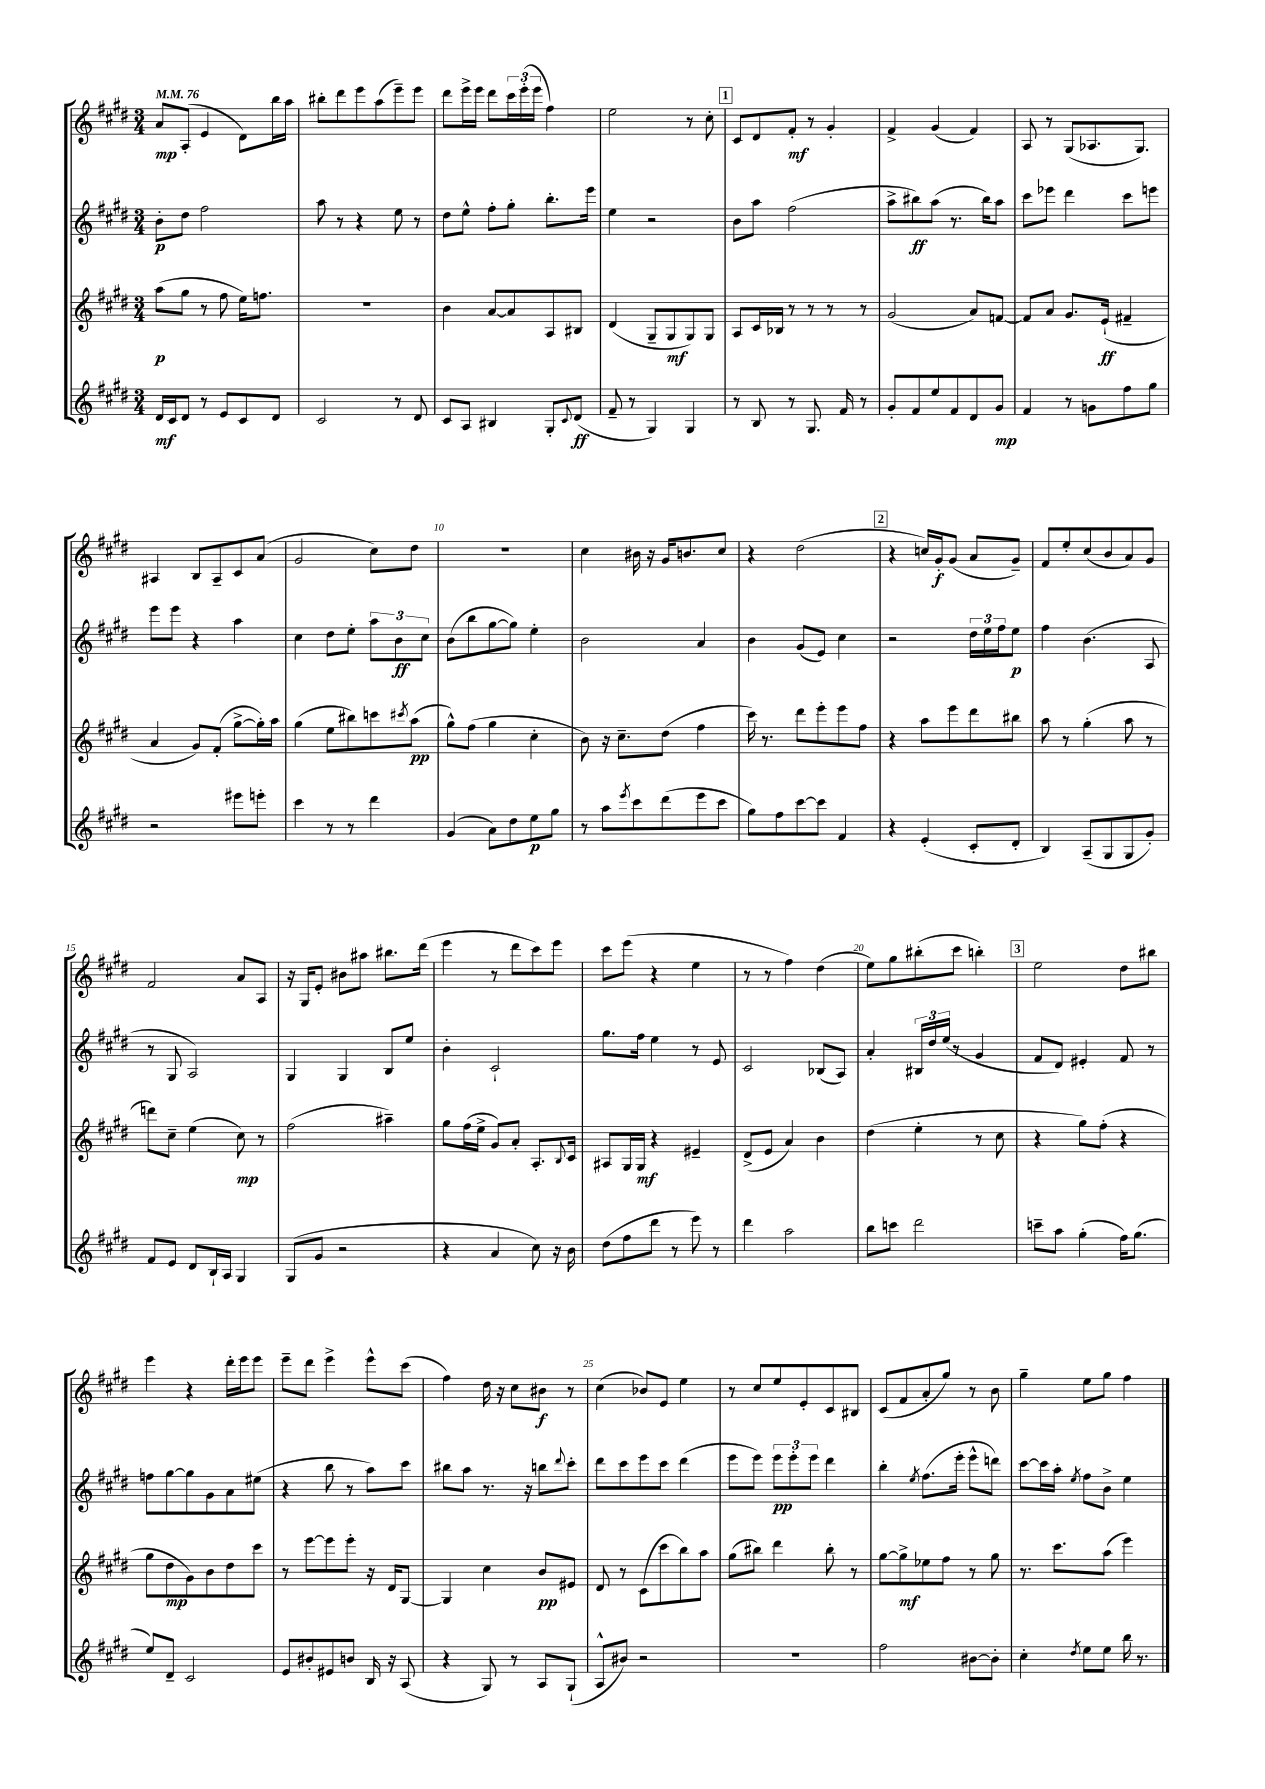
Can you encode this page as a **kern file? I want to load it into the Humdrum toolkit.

**kern	**dynam	**kern	**dynam	**kern	**dynam	**kern	**dynam
*part4	*part4	*part3	*part3	*part2	*part2	*part1	*part1
*staff4	*staff4	*staff3	*staff3	*staff2	*staff2	*staff1	*staff1
*clefG2	*	*clefG2	*	*clefG2	*	*clefG2	*
*k[f#c#g#d#]	*	*k[f#c#g#d#]	*	*k[f#c#g#d#]	*	*k[f#c#g#d#]	*
*M3/4	*	*M3/4	*	*M3/4	*	*M3/4	*
*MM76	*	*MM76	*	*MM76	*	*MM76	*
=1	=1	=1	=1	=1	=1	=1	=1
16d#/LL	mf	(8aa\L	p	8b'\L	p	8a/L	mp
16c#/J	.	.	.	.	.	.	.
8d#/J	.	8gg#\J	.	8dd#\J	.	(8A'/J	.
8r	.	8r	.	2ff#\	.	4e/	.
8e/L	.	8ff#\	.	.	.	.	.
8c#/	.	16ee\KL)	.	.	.	8d#\L)	.
.	.	8.ffn\J	.	.	.	.	.
8d#/J	.	.	.	.	.	16bb\L	.
.	.	.	.	.	.	16aa\JJ	.
=2	=2	=2	=2	=2	=2	=2	=2
2c#/	.	2.r	.	8aa\	.	8bb#X'\L	.
.	.	.	.	8r	.	8ddd#\	.
.	.	.	.	4r	.	8eee\	.
.	.	.	.	.	.	(8aa\	.
8r	.	.	.	8ee\	.	8eee~\)	.
8d#/	.	.	.	8r	.	8eee\J	.
=3	=3	=3	=3	=3	=3	=3	=3
8c#/L	.	4b\	.	8dd#\L	.	8ddd#\L	.
8A/J	.	.	.	8ee^^\J	.	16eee^\L	.
.	.	.	.	.	.	16eee\JJ	.
4B#X/	.	[8a/L	.	8ff#'\L	.	8ddd#\L	.
.	.	8a/]	.	8gg#'\J	.	24ccc#\L	.
.	.	.	.	.	.	(24eee'\	.
.	.	.	.	.	.	24eee\JJ	.
8G#'/L	.	8A/	.	8.bb'\L	.	4ff#\)	.
8qqc#/	.	.	.	.	.	.	.
(8d#/J	ff	8B#X/J	.	.	.	.	.
.	.	.	.	16eee\Jk	.	.	.
=4	=4	=4	=4	=4	=4	=4	=4
8f#~/	.	(4d#/	.	4ee\	.	2ee\	.
8r	.	.	.	.	.	.	.
4G#/)	.	8G#~/L	.	2r	.	.	.
.	.	8G#/	mf	.	.	.	.
4G#/	.	8G#/)	.	.	.	8r	.
.	.	8G#/J	.	.	.	8cc#'\	.
!!LO:REH:place=s1:t=1
=5	=5	=5	=5	=5	=5	=5	=5
8r	.	8A/L	.	8b\L	.	8c#/L	.
8B/	.	16c#/L	.	8aa\J	.	8d#/	.
.	.	16B-X/JJ	.	.	.	.	.
8r	.	8r	.	(2ff#\	.	8f#'/J	mf
8.G#/	.	8r	.	.	.	8r	.
.	.	8r	.	.	.	4g#'/	.
16f#/	.	.	.	.	.	.	.
8r	.	8r	.	.	.	.	.
=6	=6	=6	=6	=6	=6	=6	=6
8g#'/L	.	(2g#/	.	8aa^\L	.	4f#^/	.
8f#/	.	.	.	8bb#X\)	ff	.	.
8ee/	.	.	.	(8aa\J	.	(4g#/	.
8f#/	.	.	.	8.r	.	.	.
8d#/	.	8a/L)	.	.	.	4f#/)	.
.	.	.	.	16bb#\KL)	.	.	.
8g#/J	mp	[8fn/J	.	8aa\J	.	.	.
=7	=7	=7	=7	=7	=7	=7	=7
4f#/	.	8f/L]	.	8ccc#\L	.	8A/	.
.	.	8a/J	.	8eee-X\J	.	8r	.
8r	.	8.g#/L	.	4ddd#\	.	(8G#/L	.
8gn\L	.	.	.	.	.	8.A-X/	.
.	.	(16e`/Jk	ff	.	.	.	.
8ff#\	.	4f#X~/	.	8ccc#\L	.	.	.
.	.	.	.	.	.	8.G#/J)	.
8gg#\J	.	.	.	8eeen\J	.	.	.
!!LO:LB:g=z
=8	=8	=8	=8	=8	=8	=8	=8
2r	.	4a/	.	8eee\L	.	4A#X/	.
.	.	.	.	8eee\J	.	.	.
.	.	8g#/L)	.	4r	.	8B/L	.
.	.	(8f#'/J	.	.	.	8A#~/	.
8eee#X\L	.	[8gg#^\L	.	4aa\	.	8c#/	.
8eeen'\J	.	16gg#'\L])	.	.	.	(8a/J	.
.	.	16aa\JJ	.	.	.	.	.
=9	=9	=9	=9	=9	=9	=9	=9
4ccc#\	.	(4gg#\	.	4cc#\	.	2g#/	.
8r	.	8ee\L	.	8dd#\L	.	.	.
8r	.	8bb#X\)	.	8ee'\J	.	.	.
4ddd#\	.	8cccn\	.	12aa\L	.	8cc#\L)	.
.	.	.	.	12b\	ff	.	.
.	.	8qccc#X/	.	.	.	.	.
.	.	(8aa\J	pp	.	.	8dd#\J	.
.	.	.	.	12cc#\J	.	.	.
=10	=10	=10	=10	=10	=10	=10	=10
(4g#/	.	8gg#^^\L)	.	(8b\L	.	2.r	.
.	.	(8ff#\J	.	8bb\	.	.	.
8a\L)	.	4gg#\	.	[8gg#\	.	.	.
8dd#\	.	.	.	8gg#\J])	.	.	.
8ee\	p	4cc#'\	.	4ee'\	.	.	.
8gg#\J	.	.	.	.	.	.	.
=11	=11	=11	=11	=11	=11	=11	=11
8r	.	8b\)	.	2b\	.	4cc#\	.
8aa\L	.	16r	.	.	.	.	.
.	.	8.cc#~\L	.	.	.	.	.
8qeee/	.	.	.	.	.	.	.
8ccc#\	.	.	.	.	.	16b#X\	.
.	.	.	.	.	.	16r	.
(8ddd#\	.	(8dd#\J	.	.	.	16g#/KL	.
.	.	.	.	.	.	8.bn/	.
8eee\	.	4ff#\	.	4a/	.	.	.
8ccc#\J	.	.	.	.	.	8cc#/J	.
=12	=12	=12	=12	=12	=12	=12	=12
8gg#\L)	.	16ccc#\)	.	4b\	.	4r	.
.	.	8.r	.	.	.	.	.
8ff#\	.	.	.	.	.	.	.
[8ccc#\	.	8ddd#\L	.	(8g#/L	.	(2dd#\	.
8ccc#\J]	.	8eee'\	.	8e/J)	.	.	.
4f#/	.	8eee\	.	4cc#\	.	.	.
.	.	8ff#\J	.	.	.	.	.
!!LO:REH:place=s1:t=2
=13	=13	=13	=13	=13	=13	=13	=13
4r	.	4r	.	2r	.	4r	.
(4e'/	.	8aa\L	.	.	.	16ccn/LL)	.
.	.	.	.	.	.	16g#'/J	f
.	.	8eee\	.	.	.	(8g#/J	.
8c#'/L	.	8ddd#\	.	24dd#\LL	.	8a/L	.
.	.	.	.	24ee\	.	.	.
.	.	.	.	24ff#\J	.	.	.
8d#'/J	.	8bb#X\J	.	8ee\J	p	8g#~/J)	.
=14	=14	=14	=14	=14	=14	=14	=14
4B/)	.	8aa\	.	4ff#\	.	8f#/L	.
.	.	8r	.	.	.	8ee'/	.
(8A~/L	.	(4gg#'\	.	(4.b\	.	(8cc#/	.
8G#/	.	.	.	.	.	8b/	.
8G#/	.	8aa\	.	.	.	8a/)	.
8g#'/J)	.	8r	.	8A/	.	8g#/J	.
!!LO:LB:g=z
=15	=15	=15	=15	=15	=15	=15	=15
8f#/L	.	8dddn\L)	.	8r	.	2f#/	.
8e/J	.	8cc#~\J	.	8G#/	.	.	.
8d#/L	.	(4ee\	.	2A/)	.	.	.
16B`/L	.	.	.	.	.	.	.
16A/JJ	.	.	.	.	.	.	.
4G#/	.	8cc#\)	mp	.	.	8a/L	.
.	.	8r	.	.	.	8A/J	.
=16	=16	=16	=16	=16	=16	=16	=16
(8G#/L	.	(2ff#\	.	4G#/	.	16r	.
.	.	.	.	.	.	16G#/KL	.
8g#/J	.	.	.	.	.	8e'/J	.
2r	.	.	.	4G#/	.	8b#X\L	.
.	.	.	.	.	.	8aa#X\J	.
.	.	4aa#X~\)	.	8B/L	.	8.bb#X\L	.
.	.	.	.	8ee/J	.	.	.
.	.	.	.	.	.	(16ddd#\Jk	.
=17	=17	=17	=17	=17	=17	=17	=17
4r	.	8gg#\L	.	4b'\	.	4eee\	.
.	.	(16ff#\L	.	.	.	.	.
.	.	16ee^\JJ	.	.	.	.	.
4a/	.	8g#/L)	.	2c#`/	.	8r	.
.	.	8a'/J	.	.	.	8ddd#\L	.
8cc#\)	.	8.A'/L	.	.	.	8ccc#\)	.
16r	.	.	.	.	.	8eee\J	.
.	.	8qqB/	.	.	.	.	.
16b\	.	16c#/Jk	.	.	.	.	.
=18	=18	=18	=18	=18	=18	=18	=18
(8dd#\L	.	8A#X/L	.	8.gg#\L	.	8ccc#\L	.
8ff#\	.	16G#/L	.	.	.	(8eee\J	.
.	.	16G#/JJ	mf	16ff#\Jk	.	.	.
8ddd#\J	.	4r	.	4ee\	.	4r	.
8r	.	.	.	.	.	.	.
8eee\)	.	4e#X~/	.	8r	.	4ee\	.
8r	.	.	.	8e/	.	.	.
=19	=19	=19	=19	=19	=19	=19	=19
4ddd#\	.	(8d#^/L	.	2c#/	.	8r	.
.	.	8e/J	.	.	.	8r	.
2aa\	.	4a/)	.	.	.	4ff#\)	.
.	.	4b\	.	(8B-X/L	.	(4dd#\	.
.	.	.	.	8A/J)	.	.	.
=20	=20	=20	=20	=20	=20	=20	=20
8bb\L	.	(4dd#\	.	4a'/	.	8ee\L)	.
8cccn\J	.	.	.	.	.	8gg#\	.
2ddd#\	.	4ee'\	.	24B#X/LL	.	(8bb#X'\	.
.	.	.	.	24dd#/	.	.	.
.	.	.	.	(24ee/JJ	.	.	.
.	.	.	.	8r	.	8ccc#\J	.
.	.	8r	.	4g#/	.	4bbn'\)	.
.	.	8cc#\	.	.	.	.	.
!!LO:REH:place=s1:t=3
=21	=21	=21	=21	=21	=21	=21	=21
8cccn~\L	.	4r	.	8f#/L	.	2ee\	.
8aa\J	.	.	.	8d#/J)	.	.	.
(4gg#'\	.	8gg#\L)	.	4e#X'/	.	.	.
.	.	(8ff#'\J	.	.	.	.	.
16ff#\KL)	.	4r	.	8f#/	.	8dd#\L	.
(8.gg#\J	.	.	.	.	.	.	.
.	.	.	.	8r	.	8bb#X\J	.
!!LO:LB:g=z
=22	=22	=22	=22	=22	=22	=22	=22
8ee/L)	.	8gg#\L	.	8ffn\L	.	4eee\	.
8d#~/J	.	8dd#\	mp	[8gg#\	.	.	.
2c#/	.	8g#\)	.	8gg#\]	.	4r	.
.	.	8b\	.	8g#\	.	.	.
.	.	8dd#\	.	8a\	.	16ddd#'\LL	.
.	.	.	.	.	.	16eee\J	.
.	.	8ccc#\J	.	(8ee#X\J	.	8eee\J	.
=23	=23	=23	=23	=23	=23	=23	=23
8e/L	.	8r	.	4r	.	8eee~\L	.
8b#X'/	.	[8eee\L	.	.	.	8ddd#\J	.
8e#X/	.	8eee\]	.	8bb\	.	4eee^\	.
8bn/J	.	8eee'\J	.	8r	.	.	.
16B/	.	16r	.	8aa\L)	.	8eee^^\L	.
16r	.	16d#/KL	.	.	.	.	.
(8A/	.	[8G#/J	.	8ccc#\J	.	(8ccc#\J	.
=24	=24	=24	=24	=24	=24	=24	=24
4r	.	4G#/]	.	8bb#X\L	.	4ff#\)	.
.	.	.	.	8aa\J	.	.	.
8G#/)	.	4cc#\	.	8.r	.	16dd#\	.
.	.	.	.	.	.	16r	.
8r	.	.	.	.	.	8cc#\L	.
.	.	.	.	16r	.	.	.
8A/L	.	8b/L	pp	8bbn\L	.	8b#X\J	f
.	.	.	.	8qqddd#/	.	.	.
(8G#`/J	.	8e#X/J	.	8ccc#'\J	.	8r	.
=25	=25	=25	=25	=25	=25	=25	=25
8A^^/L	.	8d#/	.	8ddd#\L	.	(4cc#\	.
8b#X/J)	.	8r	.	8ccc#\	.	.	.
2r	.	(8c#\L	.	8eee\	.	8b-X/L)	.
.	.	8ccc#\	.	8ccc#\J	.	8e/J	.
.	.	8bb\)	.	(4ddd#\	.	4ee\	.
.	.	8aa\J	.	.	.	.	.
=26	=26	=26	=26	=26	=26	=26	=26
2.r	.	(8gg#\L	.	8eee\L	.	8r	.
.	.	8bb#X\J)	.	8eee\J)	.	8cc#/L	.
.	.	4ddd#\	.	12eee\L	pp	8ee/	.
.	.	.	.	12eee'\	.	.	.
.	.	.	.	.	.	8e'/	.
.	.	.	.	12eee\J	.	.	.
.	.	8bb#'\	.	4ddd#\	.	8c#/	.
.	.	8r	.	.	.	8B#X/J	.
=27	=27	=27	=27	=27	=27	=27	=27
2ff#\	.	[8gg#\L	.	4bb'\	.	(8c#/L	.
.	.	8gg#^\]	mf	.	.	8f#/	.
.	.	.	.	8qee/	.	.	.
.	.	8ee-X\	.	(8.ff#\L	.	8a'/	.
.	.	8ff#\J	.	.	.	8gg#/J)	.
.	.	.	.	16eee'\Jk	.	.	.
[8b#X\L	.	8r	.	8eee^^\L	.	8r	.
8b#'\J]	.	8gg#\	.	8dddn\J)	.	8b\	.
=28	=28	=28	=28	=28	=28	=28	=28
4cc#'\	.	8.r	.	[8ccc#\L	.	4gg#~\	.
.	.	.	.	16ccc#\L]	.	.	.
.	.	8.ccc#\L	.	16aa'\JJ	.	.	.
8qdd#/	.	.	.	8qee/	.	.	.
8ee\L	.	.	.	8ff#\L	.	8ee\L	.
8ee\J	.	(8aa\J	.	8b^\J	.	8gg#\J	.
16bb\	.	4eee\)	.	4ee\	.	4ff#\	.
8.r	.	.	.	.	.	.	.
==	==	==	==	==	==	==	==
*-	*-	*-	*-	*-	*-	*-	*-
